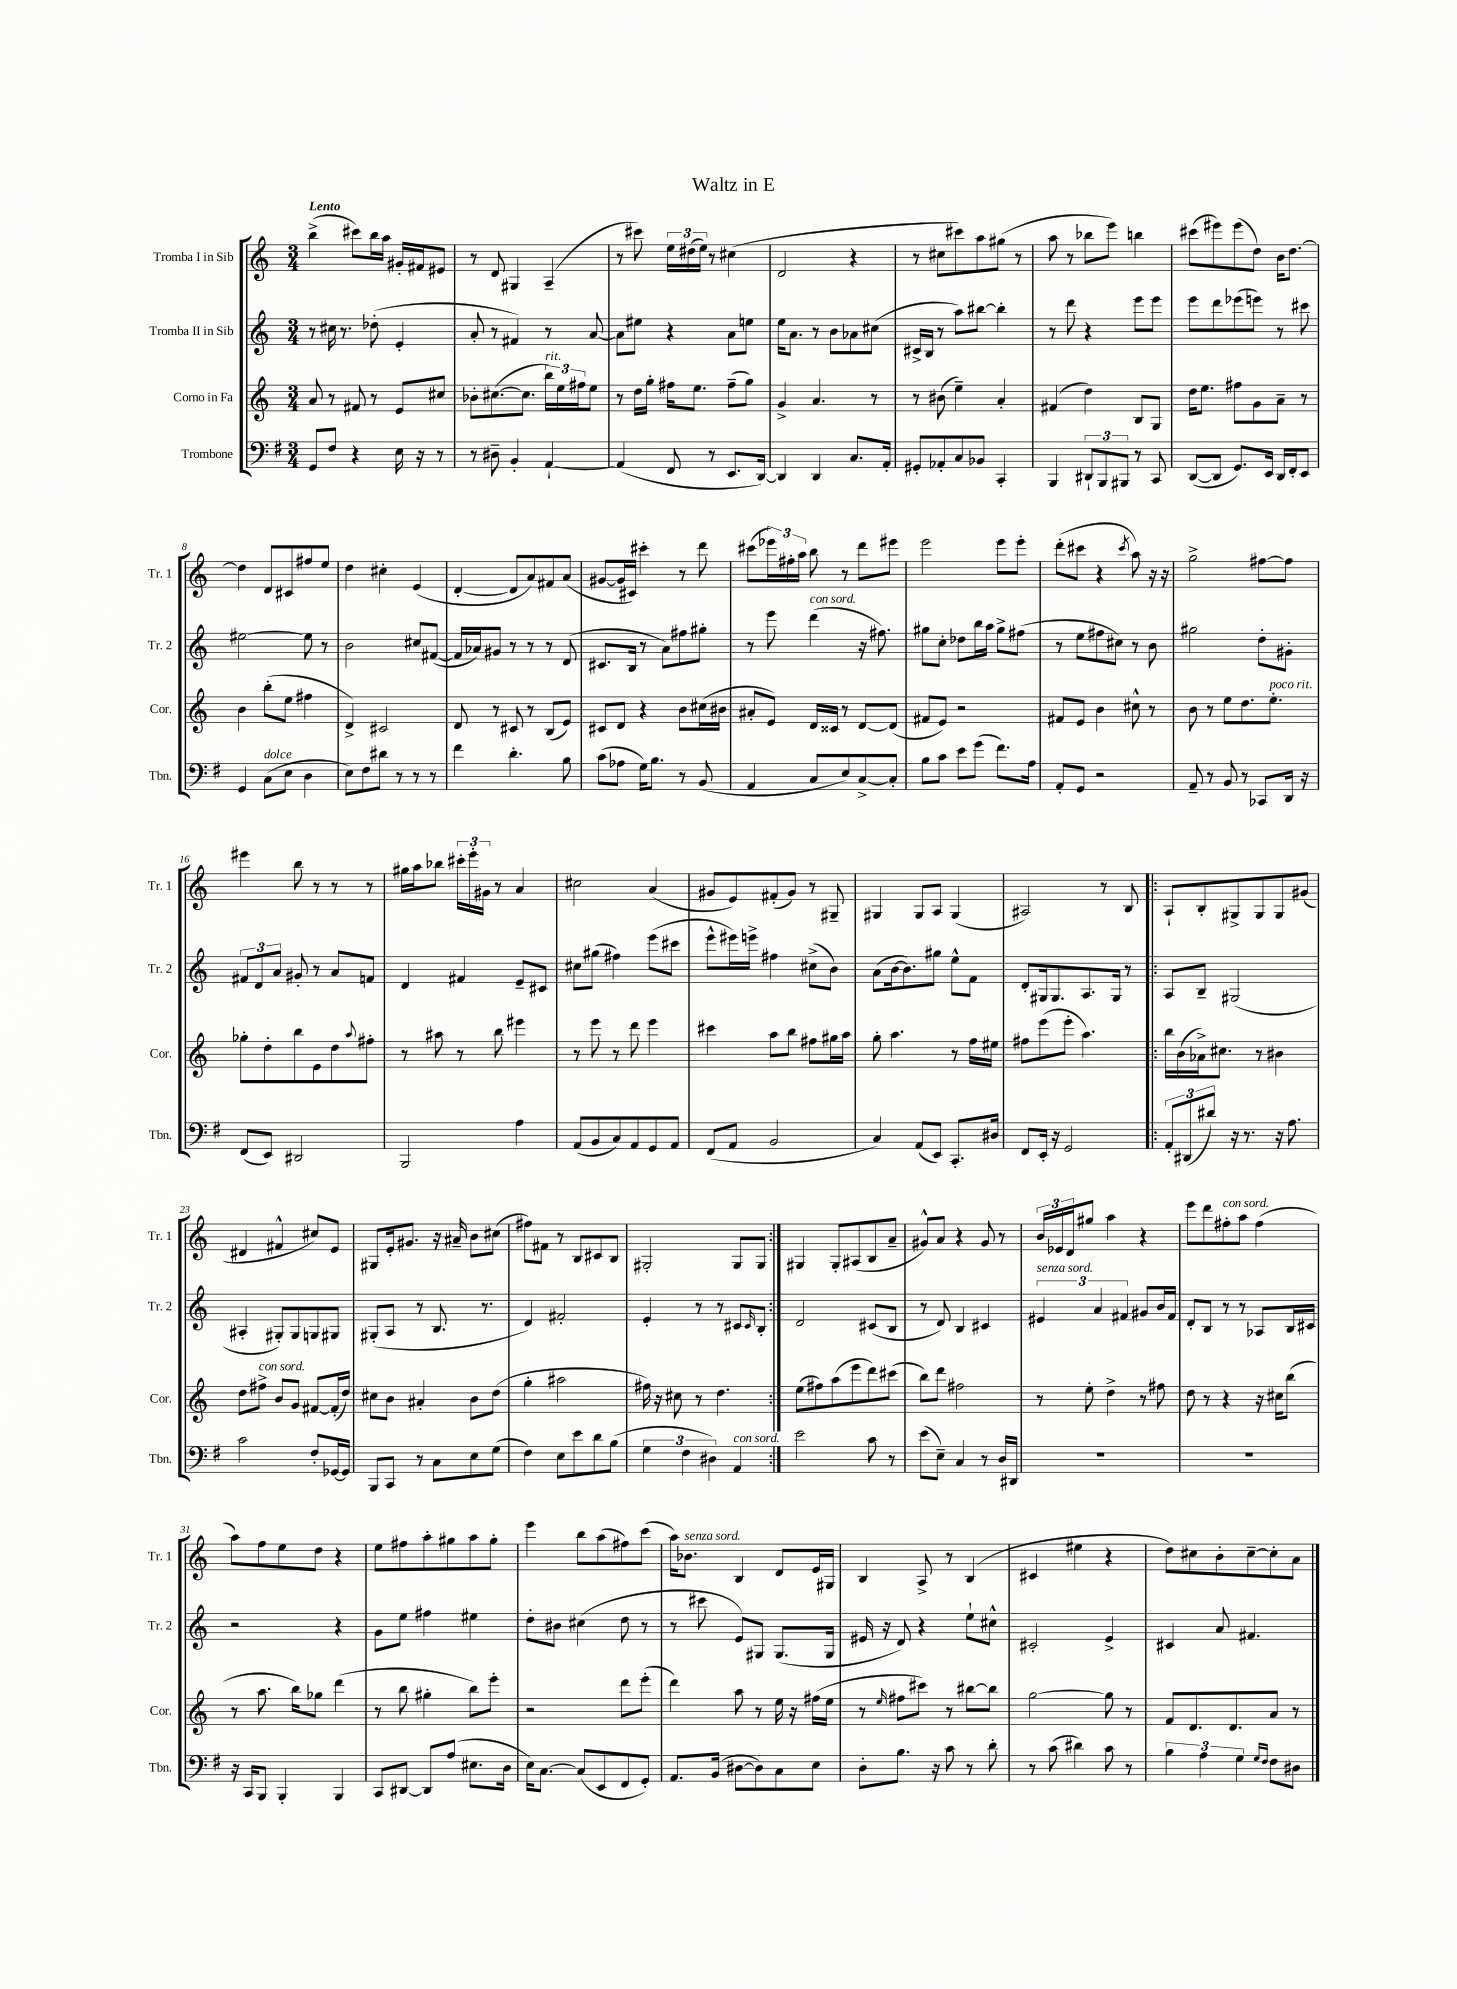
\header { title = "Waltz in E" }
<<
\new StaffGroup <<
\new Staff = "s0" \with { instrumentName = "Tromba I in Sib" shortInstrumentName = "Tr. 1" } {
    \clef treble \key c \major \numericTimeSignature \time 3/4 \tempo "Lento"
    b''4->( cis'''8) b''16 a''16 gis'16-. fis'16 eis'8 |
    r8 d'8 gis4 a4--( |
    r8 cis'''8) \tuplet 3/2 { e''16 dis''16( e''16) } r8 cis''4( |
    d'2 r4 |
    r8 cis''8 cis'''8) a''8 gis''8( r8 |
    a''8 r8 bes''8 e'''8) b''4 |
    cis'''8( eis'''8) eis'''8( d''8) b'16 d''8.~ |
    d''4 d'8 cis'8 fis''8 e''8 |
    d''4 cis''4-. e'4( |
    d'4~-. d'8 a'8) fis'8 a'8( |
    gis'8~ gis'16 cis'16) cis'''4-. r8 d'''8 |
    cis'''8( \tuplet 3/2 { ees'''16) fis''16-. a''16 } b''8 r8 d'''8 eis'''8 |
    e'''2 e'''8 e'''8-. |
    d'''8-.( cis'''8 r4 \acciaccatura { cis'''8 } a''8) r16 r16 |
    g''2-> fis''8~ fis''8 |
    eis'''4 b''8 r8 r8 r8 |
    gis''16 a''16 bes''8 \tuplet 3/2 { cis'''16-. e'''16-. gis'16 } r8 a'4 |
    cis''2 a'4( |
    gis'8 e'8) fis'8-.( gis'8) r8 gis8-- |
    gis4 gis8 a8 gis4( |
    ais2) r8 b8 |
    \repeat volta 2 { a8-! b8-. gis8-> gis8 gis8 gis'8( |
    dis'4 fis'4-^ cis''8) e'8 |
    gis8 e'16-. gis'8. r16 ais'16-- b'8 cis''8( |
    fis''8) fis'8 r8 b8 cis'8 b8 |
    gis2-. gis8 gis8 | }
    gis4 gis8-. ais8( b8 a'8-- |
    gis'8-^) a'8 r4 gis'8 r8 |
    \tuplet 3/2 { b'16 ees'16 d'16 } gis''8 a''4 r4 |
    e'''8 d'''8 fis''8-.^\markup { \italic "con sord." } a''8 fis''4( |
    a''8) f''8 e''8 d''8 r4 |
    e''8 fis''8 a''8-. gis''8 a''8 gis''8-. |
    e'''4 b''8 a''8( fis''8) c'''8( |
    a''16) bes'8.^\markup { \italic "senza sord." } b4 d'8 e'16 gis16 |
    b4 a8-> r8 b4( |
    cis'4 eis''4 r4 |
    d''8) cis''8 b'8-. cis''8~-- cis''8-. a'8 \bar "|." |
}
\new Staff = "s1" \with { instrumentName = "Tromba II in Sib" shortInstrumentName = "Tr. 2" } {
    \clef treble \key c \major \numericTimeSignature \time 3/4
    r8 cis''16 r8. des''8-.( e'4-. |
    a'8-. r8 fis'4) r8 a'8~ |
    a'8 eis''8 r4 a'8 e''8 |
    e''16 a'8. r8 b'8 aes'8 cis''8( |
    cis'16-> b16 r8 a''8) bis''8~ bis''4-. |
    r8 d'''8 r4 e'''8 e'''8 |
    e'''8 d'''8 ees'''8( e'''8) r8 cis'''8 |
    eis''2~ eis''8 r8 |
    b'2 cis''8 fis'8~( |
    fis'16 aes'16) gis'8 r8 r8 r8 d'8( |
    cis'8. b16 r8 a'8) fis''8 gis''8-. |
    r8 e'''8 d'''4^\markup { \italic "con sord." }( r16 fis''8.) |
    gis''8 c''8-. des''8 b''16 a''16 gis''8-> fis''8( |
    r8 e''8 fis''8 cis''8) r8 b'8 |
    gis''2 d''8-. gis'8-. |
    \tuplet 3/2 { fis'8 d'8 a'8 } gis'8-. r8 a'8 f'8 |
    d'4 fis'4 e'8-- cis'8 |
    cis''8 gis''8( fis''4) e'''8( cis'''8 |
    e'''8-^ eis'''16) e'''16-> fis''4 cis''8->( b'8) |
    a'8( b'16~ b'8.) gis''8 e''8-^ f'8 |
    d'8-. gis16 gis8. a8. gis16 r8 |
    \repeat volta 2 { a8 b8-- gis2( |
    ais4-. gis8-.) gis8 g8 gis8 |
    gis8-.( a8 r8 b8. r8. |
    d'4) fis'2-. |
    e'4-. r8 r8 cis'8 \grace { cis'16 } b8-. | }
    d'2 cis'8( b8 |
    r8 d'8) b4 cis'4 |
    \tuplet 3/2 { eis'4^\markup { \italic "senza sord." } a'4 fis'4 } gis'8 b'16 fis'16 |
    d'8-. b8 r8 r8 aes8 b16 cis'16 |
    r2 r4 |
    g'8 e''8 fis''4 eis''4 |
    d''8-. bis'8 cis''4( d''8 r8 |
    r8 cis'''8 e'8) gis8 gis8.( gis16 |
    eis'16 r16 d'8) r4 e''8-! cis''8-^ |
    cis'2-. e'4-> |
    cis'4 a'8 fis'4. \bar "|." |
}
\new Staff = "s2" \with { instrumentName = "Corno in Fa" shortInstrumentName = "Cor." } {
    \clef treble \key c \major \numericTimeSignature \time 3/4
    a'8 r8 fis'8 r8 e'8 cis''8 |
    bes'8-. cis''8.~( cis''8. \tuplet 3/2 { b''16^\markup { \italic "rit." }) e''16 fis''16 } e''8 |
    r8 d''16 g''16-. fis''16 e''8. fis''8--( g''8) |
    g'4-> a'4. r8 |
    r8 bis'8( e''4--) a'4-. |
    fis'4( d''4) b8 g8 |
    d''16 e''8. fis''8 g'8 a'8-- r8 |
    b'4 b''8-.( e''8 fis''4 |
    d'4->) cis'2 |
    d'8 r8 cis'8 r8 b8( e'8) |
    cis'8 d'8 r4 b'8 cis''16( bis'16 |
    ais'8-. e'8) d'16 cisis'16 r8 d'8~ d'8( |
    fis'8 e'8) r2 |
    fis'8 e'8 b'4 cis''8-^ r8 |
    b'8 r8 e''8 d''8. e''8.-.^\markup { \italic "poco rit." } |
    ges''8-. d''8-. b''8 e'8 d''8 \appoggiatura { a''8 } fis''8-. |
    r8 ais''8 r8 b''8 eis'''4 |
    r8 e'''8 r8 d'''8 e'''4 |
    cis'''4 a''8 b''8 fis''8 gis''16 a''16 |
    g''8-. a''4. r8 f''16 eis''16 |
    fis''8 e'''8( e'''8-. a''4.) |
    \repeat volta 2 { b''16 b'16( aes'16->) cis''8. r8 bis'4 |
    d''8 fis''8->^\markup { \italic "con sord." } b'8 g'8 fis'8~ fis'16-.( d''16) |
    cis''8 b'8 ais'4-. b'8 d''8( |
    g''4-. ais''2 |
    fis''16) r16 cis''8 r8 d''4. | }
    e''8( fis''8) a''8( e'''8 d'''8) cis'''8( |
    b''8) d'''8 fis''2 |
    r8 e''8-. d''4-> r8 fis''8 |
    d''8 r8 r4 r16 cis''16 b''8( |
    r8 a''8. b''16) ges''8 d'''4( |
    r8 b''8 gis''4-. b''8) e'''8-. |
    r2 d'''8 e'''8-.( |
    d'''4) a''8 r8 e''16 r16 fis''16( e''16 |
    r8 \grace { e''16 } fis''8 cis'''8) r8 bis''8~ bis''8 |
    g''2~ g''8 r8 |
    f'8 d'8. d'8. a'8 r8 \bar "|." |
}
\new Staff = "s3" \with { instrumentName = "Trombone" shortInstrumentName = "Tbn." } {
    \clef bass \key g \major \numericTimeSignature \time 3/4
    g,8 fis8 r4 e16 r16 r8 |
    r8 dis8-- b,4-. a,4~-! |
    a,4( fis,8 r8 e,8. d,16~) |
    d,4 d,4 c8. a,16-. |
    gis,8-. aes,8-. c8 bes,8 c,4-. |
    b,,4 \tuplet 3/2 { dis,8-! b,,8 bis,,8 } r8 c,8 |
    d,8~( d,8 g,8.) e,16 d,16 fis,16-. e,8 |
    g,4 c8^\markup { \italic "dolce" }( e8 d4 |
    e8) fis8 dis'8 r8 r8 r8 |
    fis'4 d'4.-. b8 |
    c'8( aes8 g16) b8. r8 b,8( |
    a,4 c8 e8) c8~-> c8-. |
    b8 c'8 e'8 g'8( fis'8.) a16 |
    a,8-. g,8 r2 |
    a,8-- r8 b,8 r8 ces,8 d,16 r16 |
    fis,8( e,8) dis,2 |
    b,,2 a4 |
    a,8( b,8 c8) a,8 g,8 a,8 |
    fis,8( a,8 b,2 |
    c4) a,8( e,8) c,8.-. dis16 |
    fis,8 e,16-. r16 g,2 |
    \repeat volta 2 { \tuplet 3/2 { a,8-. dis,8( dis'8) } r16 r8. r16 a8. |
    c'2 fis8-. ges,16~ ges,16 |
    b,,8 c,8 r8 c8 e8 g8( |
    fis4) e8 e'8 d'8 b8( |
    \tuplet 3/2 { g4 fis4 dis4) } a,4^\markup { \italic "con sord." } | }
    e'2 c'8 r8 |
    e'8( e8--) c4 r8 d16 dis,16 |
    R2. |
    R2. |
    r16 c,16 b,,8 b,,4-. b,,4 |
    c,8 dis,8~ dis,8 a8( eis8. d16 |
    e16) c8.~ c8( e,8 fis,8 g,8-.) |
    a,8. b,16( dis8~ dis8) c8 e8 |
    d8-. b8. r16 c'8 r8 d'8-. |
    r8 c'8( dis'4) c'8 r8 |
    \tuplet 3/2 { b4 a4 g4 } \grace { g16 fis16 } fis8 dis8 \bar "|." |
}
>>
>>
